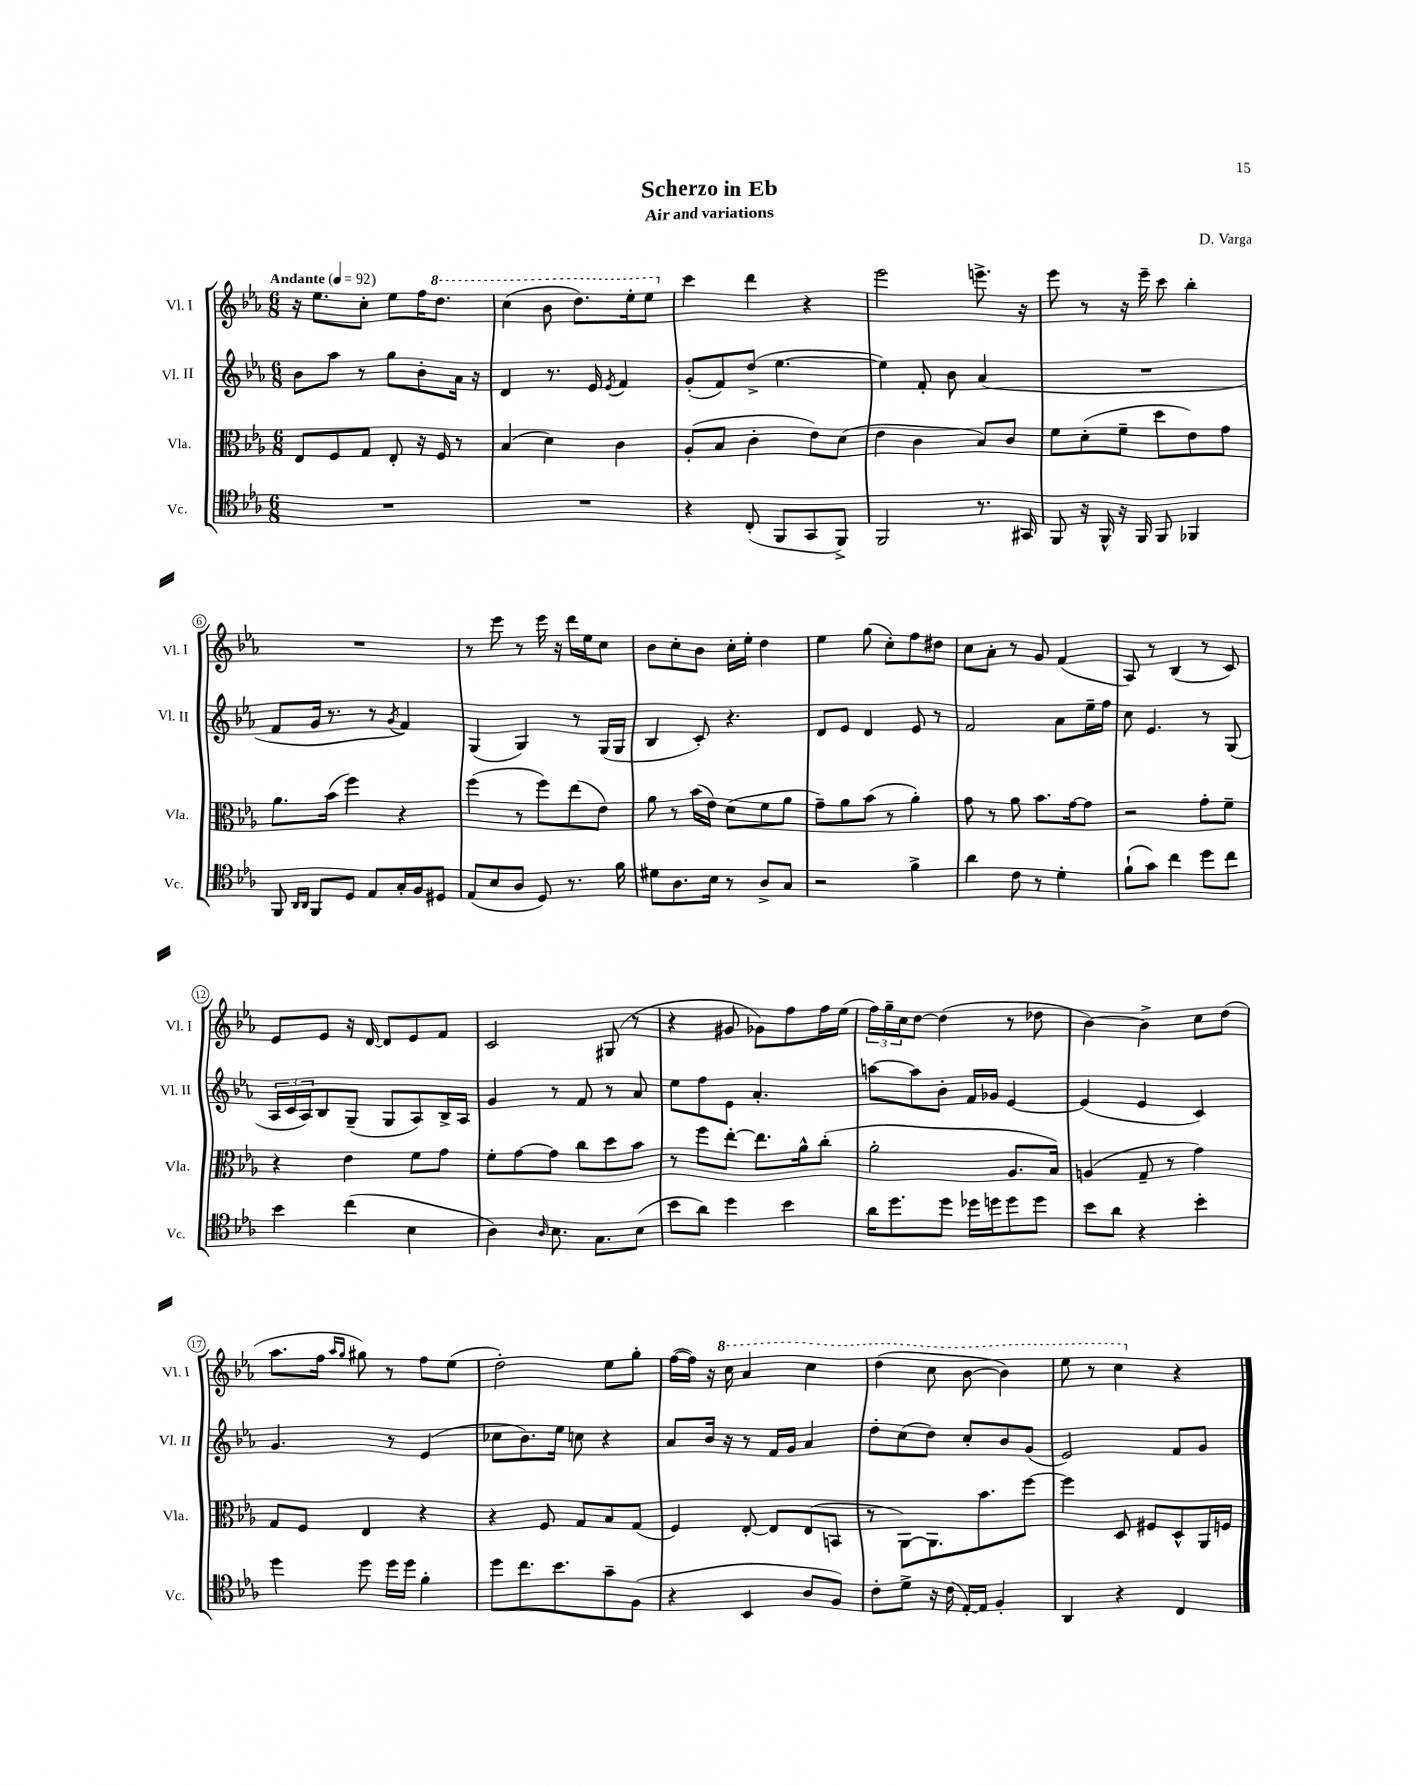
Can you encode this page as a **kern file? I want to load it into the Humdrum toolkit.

**kern	**kern	**kern	**kern
*staff4	*staff3	*staff2	*staff1
*clefC4	*clefC3	*clefG2	*clefG2
*k[b-e-a-]	*k[b-e-a-]	*k[b-e-a-]	*k[b-e-a-]
*M6/8	*M6/8	*M6/8	*M6/8
*MM92	*MM92	*MM92	*MM92
2.r	8E-	8b-	16r
.	.	.	8.ee-
.	8F	8aa-	.
.	8G	8r	8cc'
.	8E-'	8gg	8ee-
.	16r	8b-'	16ff
.	16F	.	8.ddd
.	8r	16a-	.
.	.	16r	.
=	=	=	=
2.r	(4B-	4d	(4ccc
.	4d)	8.r	8bb-
.	.	.	8.ddd)
.	.	16e-	.
.	.	8qe-	.
.	4c	4f	.
.	.	.	16eee-'
.	.	.	8eee-
=	=	=	=
4r	(8A-'	(8g'	4ccc
.	8B-	8f)	.
(8C'	4c'	(8dd^	4ddd
8FF	.	[4.ee-	.
8GG	8e-)	.	4r
8FF^)	(8d	.	.
=	=	=	=
2FF	4e-	4ee-])	2eee-
.	4c	8f'	.
.	.	8b-	.
8.r	8B-)	(4a-	8.eee^
.	8c	.	.
16GG#	.	.	16r
=	=	=	=
8FF	8f	2.r	8eee-
16r	(8d'	.	8r
16FF^^	.	.	.
16r	8f~	.	16r
16FF	.	.	16eee-~
8FF	8dd	.	8ccc
4FF-	8e-)	.	4bb-'
.	8g	.	.
=	=	=	=
8FF	8.a-	8f	2.r
16qqAA-	.	.	.
16qqAA-	.	.	.
8FF	.	16g	.
.	(16b-	8.r	.
8D	4ff)	.	.
8E-	.	8r	.
.	.	8qg	.
16G'	4r	4f)	.
16F	.	.	.
8D#	.	.	.
=	=	=	=
(8E-	(4ff	(4G	8r
8B-	.	.	8eee-
8A-	8r	4G)	8r
8D)	8ff)	.	16eee-
.	.	.	16r
8.r	(8ee-	8r	16ddd
.	.	.	16ee-
.	8e-)	(16G	8cc
16f	.	16G	.
=	=	=	=
8d#	8a-	4B-	8b-
8.A-	8r	.	8cc'
.	(16b-	8c')	8b-
16B-	16e-)	.	.
8r	(8d	4.r	16cc'
.	.	.	16ee-'
8A-^	8f	.	4dd
8G	8a-	.	.
=	=	=	=
2r	8g~)	8d	4ee-
.	8a-	8e-	.
.	(8b-	4d	(8gg
.	8r	.	8cc')
4f^	4a-')	8e-	8ff
.	.	8r	8dd#
=	=	=	=
4a-	8g	2f	8cc
.	8r	.	8a-'
8c	8a-	.	8r
8r	8.b-	.	8g
4d'	.	8a-	(4f
.	[16g	.	.
.	8g]	16ee-~	.
.	.	16ff	.
=	=	=	=
(8f`	2r	8cc	8A-)
8g)	.	4.e-	8r
4cc	.	.	(4B-
8dd	8g'	8r	8r
8cc	8f~	(8G	8c)
=	=	=	=
4b-	4r	24A-	8e-
.	.	24c	.
.	.	24A-)	.
.	.	8B-	8e-
(4cc	4e-	(8G~	16r
.	.	.	[16d
.	.	8G	8d]
4B-	8f	8A-)	8e-
.	8g	16B-^	8f
.	.	16A-	.
=	=	=	=
4A-)	8f'	4g	2c
.	[8g	.	.
16qqA-	.	.	.
8.B-	8g]	8r	.
.	8cc	8f	.
8.G	.	.	.
.	8dd	8r	(8G#
(8B-	8b-	8a-	8r
=	=	=	=
8b-	8r	8ee-	4r
8a-)	8ff	8ff	.
4dd	[8ee-'	8e-	8g#
.	8.ee-]	4.a-'	8g-)
4b-	.	.	8ff
.	16a-^^	.	.
.	(8cc'	.	16ff
.	.	.	(16ee-
=	=	=	=
16a-	2a-'	[8aa	24ff)
.	.	.	24gg~
8.dd	.	.	.
.	.	.	24cc
.	.	8aa]	[8dd
8dd	.	8b-'	(4dd]
16dd-	.	16f	.
16dd	.	16g-	.
8dd	8.A-	[4e-	8r
8dd	.	.	8dd-
.	16B-)	.	.
=	=	=	=
8b-	(4A	(4e-]	[4b-)
8a-	.	.	.
4r	8G~	4e-	4b-^]
.	8r	.	.
4b-'	4g)	4c)	8cc
.	.	.	(8dd
=	=	=	=
4dd	8G	4.g	8.aa-
.	8F	.	.
.	.	.	16ff
.	.	.	16qqaa-
.	.	.	16qqgg
8dd	4E-	.	8gg#)
16dd	.	8r	8r
16dd	.	.	.
4f'	4r	(4e-	8ff
.	.	.	(8ee-
=	=	=	=
8dd	4r	8cc-	2dd')
8.cc	.	8.b-)	.
.	8F	.	.
8.b-	.	16ee-	.
.	8G	8cc	.
8g~	8B-	4r	8ee-
(8F	(8G	.	8gg'
=	=	=	=
4r	4F)	8a-	([16ff
.	.	.	16ff])
.	.	16b-	16r
.	.	16r	16ccc
4BB-	[8E-'	8r	4aa-
.	8E-]	16f	.
.	.	16g	.
8A-	(8E-	4a-	4ccc
8F)	8BB	.	.
=	=	=	=
8c'	8r	8dd'	(4ddd
8d^	[8AA-)	(8cc	.
16r	8.AA-]	8dd)	8ccc
(16c	.	.	.
[16E-')	.	8cc'	[8bb-
16E-]	8.b-	.	.
4F'	.	8b-	4bb-])
.	[8ff	(8g	.
=	=	=	=
4AA-	4ff]	2e-)	8eee-
.	.	.	8r
4r	8D	.	4ccc
.	8F#	.	.
4C	8D^^	8f	4r
.	16AA-	8g	.
.	16F	.	.
==	==	==	==
*-	*-	*-	*-
